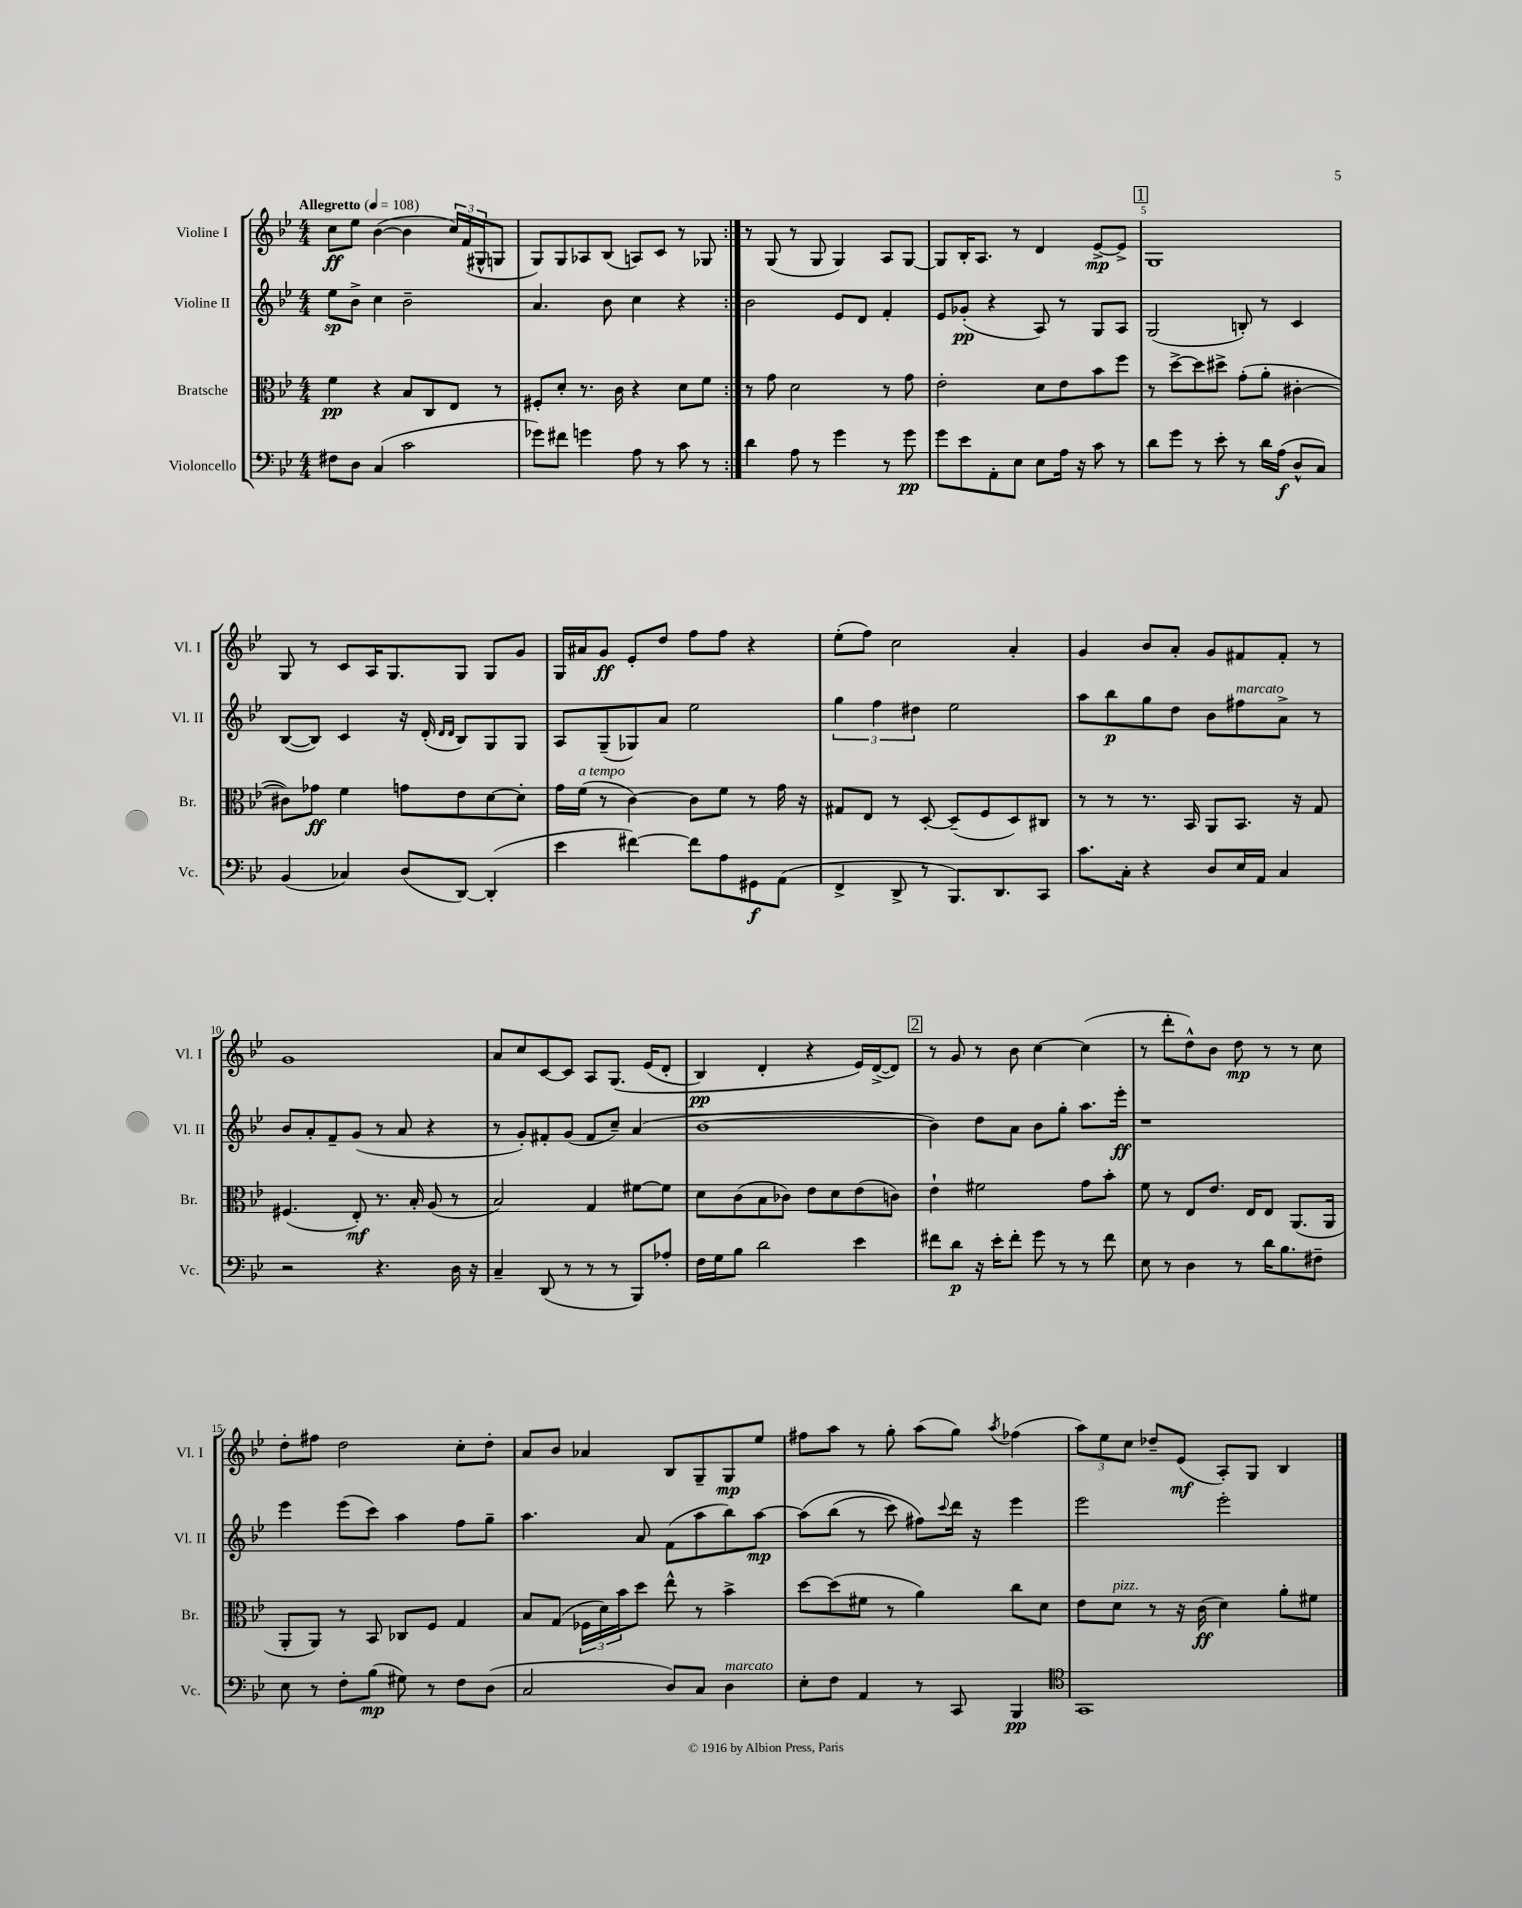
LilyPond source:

<<
\new StaffGroup <<
\new Staff = "s0" \with { instrumentName = "Violine I" shortInstrumentName = "Vl. I" } {
    \clef treble \key bes \major \numericTimeSignature \time 4/4 \tempo "Allegretto" 4 = 108
    \repeat volta 2 { c''8\ff ees''8 bes'4~( bes'4 \tuplet 3/2 { c''16) f'16( gis16-^ } g8 |
    g8) g8 aes8 bes8( a8) c'8 r8 ges8 | }
    r8 g8( r8 g8 g4) a8 g8~ |
    g8 bes16-. a8. r8 d'4 ees'8~->\mp ees'8-> |
    \mark \markup { \box "1" } g1 |
    g8 r8 c'8 a16 g8. g8 g8 g'8 |
    g16 ais'16 g'8\ff ees'8-. d''8 f''8 f''8 r4 |
    ees''8-.( f''8) c''2 a'4-. |
    g'4 bes'8 a'8-. g'8 fis'8 fis'8-. r8 |
    g'1 |
    a'8 c''8 c'8~ c'8 a8 g8.\( ees'16( d'8-. |
    bes4\pp) d'4-. r4 ees'16\) d'16~->( d'8) |
    \mark \markup { \box "2" } r8 g'8 r8 bes'8 c''4~ c''4( |
    r8 d'''8-. d''8-^) bes'8 d''8\mp r8 r8 c''8 |
    d''8-. fis''8 d''2 c''8-. d''8-. |
    a'8 bes'8 aes'4 bes8 g8-- g8\mp ees''8 |
    fis''8 a''8 r8 g''8-. a''8( g''8) \acciaccatura { a''8 } fes''4( |
    \tuplet 3/2 { a''8) ees''8 c''8 } des''8-- ees'8\mf( a8-.) g8 bes4 \bar "|." |
}
\new Staff = "s1" \with { instrumentName = "Violine II" shortInstrumentName = "Vl. II" } {
    \clef treble \key bes \major \numericTimeSignature \time 4/4
    \repeat volta 2 { ees''8\sp bes'8-> c''4 bes'2-- |
    a'4. bes'8 c''4 r4 | }
    bes'2 ees'8 d'8 f'4-. |
    ees'8 ges'8-.\pp( r4 a8) r8 g8 a8 |
    \mark \markup { \box "1" } g2( b8-.) r8 c'4 |
    bes8~( bes8) c'4 r16 d'16-.( \grace { d'16 d'16 } bes8) g8 g8 |
    a8 g8--( ges8) a'8 ees''2 |
    \tuplet 3/2 { g''4 f''4 dis''4 } ees''2 |
    a''8 bes''8\p g''8 d''8 bes'8 fis''8^\markup { \italic "marcato" } a'8-> r8 |
    bes'8 a'8-. f'8-- g'8( r8 a'8 r4 |
    r8 g'8-.) fis'8-. g'8( fis'8 c''8--) a'4( |
    bes'1~ |
    \mark \markup { \box "2" } bes'4) d''8 a'8 bes'8 g''8-. a''8. ees'''16-.\ff |
    r1 |
    ees'''4 ees'''8( c'''8) a''4 f''8 g''8-- |
    a''4. a'8 f'8( a''8 bes''8) a''8~\mp |
    a''8\( bes''8( r8 c'''8) fis''8\) \appoggiatura { c'''8 } d'''16 r16 ees'''4 |
    ees'''2 ees'''2-. \bar "|." |
}
\new Staff = "s2" \with { instrumentName = "Bratsche" shortInstrumentName = "Br." } {
    \clef alto \key bes \major \numericTimeSignature \time 4/4
    \repeat volta 2 { f'4\pp r4 bes8 c8 ees8 r8 |
    fis8-. d'8-. r8. c'16 r4 d'8 f'8 | }
    r8 g'8 d'2 r8 g'8 |
    ees'2-. d'8 ees'8 bes'8 f''8 |
    \mark \markup { \box "1" } r8 d''8~-> d''8 dis''8-> g'8-.( a'8-. cis'4~-. |
    cis'8) ges'8\ff f'4 g'8 ees'8 d'8~ d'8-. |
    g'16 f'16^\markup { \italic "a tempo" }( r8 c'4~) c'8 f'8 r8 g'16 r16 |
    gis8 ees8 r8 d8~-. d8--( f8 d8) cis8 |
    r8 r8 r8. bes,16 a,8 bes,8. r16 g8 |
    fis4.( ees8-.\mf) r8. bes16-. a8( r8 |
    bes2) g4 fis'8~ fis'8 |
    d'8 c'8( bes8 ces'8) ees'8 d'8 ees'8( c'8) |
    \mark \markup { \box "2" } ees'4-! fis'2 g'8 bes'8-. |
    f'8 r8 ees8 ees'8. ees16 ees8 a,8.( a,16 |
    a,8-. a,8) r8 bes,8 ces8 f8 g4 |
    bes8 g8( \tuplet 3/2 { fes16 d'16) bes'16 } d''8 ees''8-^ r8 bes'4-> |
    d''8~ d''8( fis'8 r8 a'4) c''8 d'8 |
    ees'8 d'8^\markup { \italic "pizz." } r8 r16 c'16\ff( d'4) a'8-. fis'8 \bar "|." |
}
\new Staff = "s3" \with { instrumentName = "Violoncello" shortInstrumentName = "Vc." } {
    \clef bass \key bes \major \numericTimeSignature \time 4/4
    \repeat volta 2 { fis8 d8 c4( c'2 |
    ges'8) fis'8 g'4 a8 r8 c'8 r8 | }
    d'4 a8 r8 g'4 r8 g'8\pp |
    g'8 ees'8 a,8-. ees8 ees8 a16 r16 c'8 r8 |
    \mark \markup { \box "1" } d'8 g'8 r8 ees'8-. r8 d'16 a16\f( d8-^ c8) |
    bes,4( ces4) d8( d,8~) d,4-.( |
    ees'4 fis'4~) fis'8 a8 gis,8\f a,8( |
    f,4-> d,8-> r8 bes,,8.) d,8. c,8 |
    c'8. c16-. r4 d8 ees16 a,16 c4 |
    r2 r4. d16 r16 |
    c4-- d,8( r8 r8 r8 bes,,8) aes8-. |
    f16 g16 bes8 d'2 ees'4 |
    \mark \markup { \box "2" } fis'8 d'8\p r16 ees'16-. fis'8-. g'8 r8 r8 fis'8 |
    ees8 r8 d4 r8 d'16 bes8. fis8-- |
    ees8 r8 f8-. bes8\mp( gis8) r8 f8 d8( |
    c2 d8) c8 d4^\markup { \italic "marcato" } |
    ees8-. f8 a,4 r8 c,8 bes,,4\pp |
    \clef tenor g,1 \bar "|." |
}
>>
>>
\layout { \context { \Score \override BarNumber.break-visibility = ##(#f #t #t) barNumberVisibility = #(every-nth-bar-number-visible 5) } }
